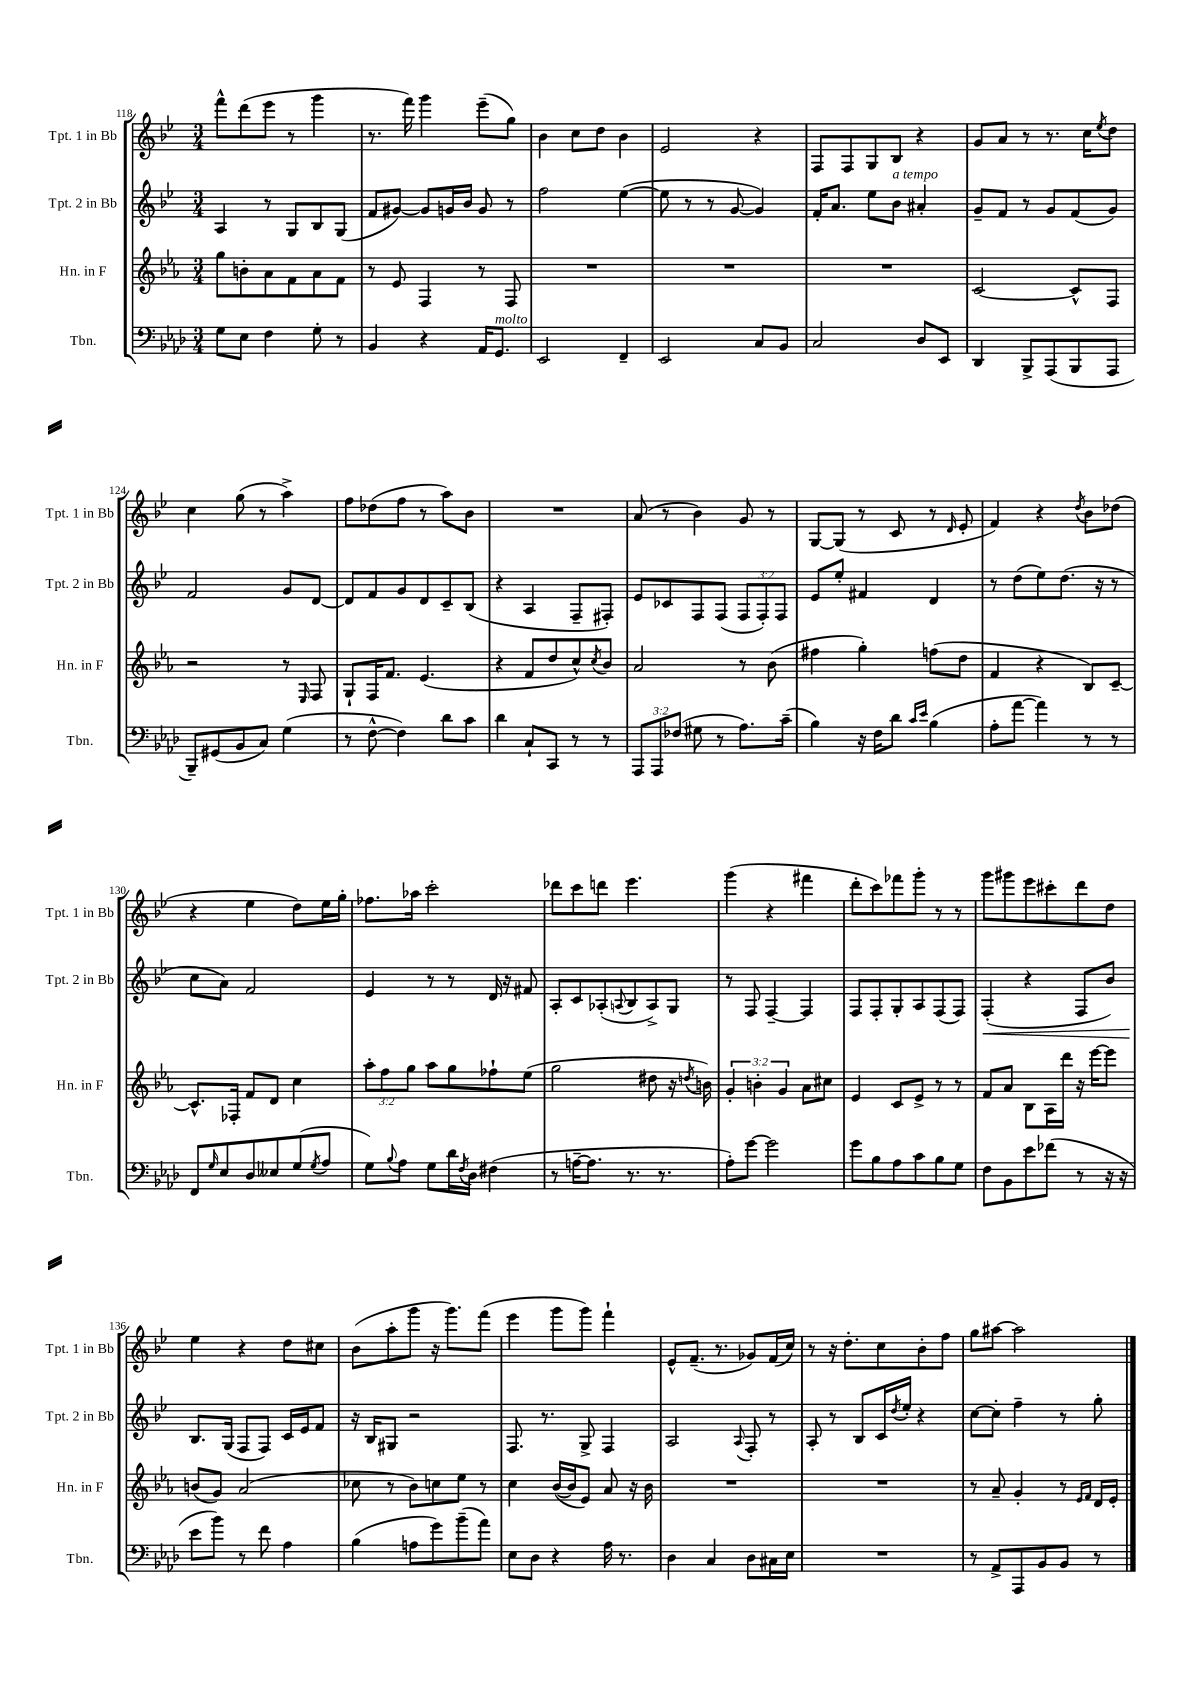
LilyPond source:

<<
\new StaffGroup <<
\new Staff = "s0" \with { instrumentName = "Tpt. 1 in Bb" shortInstrumentName = "Tpt. 1 in Bb" } {
    \clef treble \key bes \major \numericTimeSignature \time 3/4
    f'''8-^ d'''8( ees'''8 r8 g'''4 |
    r8. f'''16) g'''4 ees'''8--( g''8) |
    bes'4 c''8 d''8 bes'4 |
    ees'2 r4 |
    f8 f8 g8 bes8 r4 |
    g'8 a'8 r8 r8. c''16 \acciaccatura { ees''8 } d''8 |
    c''4 g''8( r8 a''4->) |
    f''8 des''8( f''8 r8 a''8) bes'8 |
    R2. |
    a'8( r8 bes'4) g'8 r8 |
    g8~ g8( r8 c'8 r8 \grace { d'16 } ees'8-. |
    f'4) r4 \acciaccatura { d''8 } bes'8 des''8( |
    r4 ees''4 d''8) ees''16 g''16-. |
    fes''8. aes''16 c'''2-. |
    des'''8 c'''8 d'''8 ees'''4. |
    g'''4( r4 fis'''4 |
    d'''8-. c'''8) fes'''8 g'''8-. r8 r8 |
    g'''8 gis'''8 ees'''8 cis'''8-. d'''8 d''8 |
    ees''4 r4 d''8 cis''8 |
    bes'8( a''8-. g'''8 r16 g'''8.) f'''8( |
    ees'''4 g'''8 g'''8) f'''4-! |
    ees'8-^ f'8.--( r8. ges'8) f'16( c''16) |
    r8 r16 d''8.-. c''8 bes'8-. f''8 |
    g''8 ais''8~ ais''2 \bar "|." |
}
\new Staff = "s1" \with { instrumentName = "Tpt. 2 in Bb" shortInstrumentName = "Tpt. 2 in Bb" } {
    \clef treble \key bes \major \numericTimeSignature \time 3/4 \override Staff.TupletNumber.text = #tuplet-number::calc-fraction-text
    a4 r8 g8 bes8 g8( |
    f'8 gis'8~) gis'8 g'16 bes'16 g'8 r8 |
    f''2 ees''4~( |
    ees''8 r8 r8 g'8~ g'4) |
    f'16-. a'8. ees''8 bes'8^\markup { \italic "a tempo" } ais'4-. |
    g'8-- f'8 r8 g'8 f'8( g'8) |
    f'2 g'8 d'8~ |
    d'8 f'8 g'8 d'8 c'8-- bes8( |
    r4 a4 f8-- fis8-.) |
    ees'8 ces'8 f8 f8( \tuplet 3/2 { f8 f8-.) f8 } |
    ees'8 ees''8-. fis'4 d'4 |
    r8 d''8( ees''8) d''8.( r16 r8 |
    c''8 a'8) f'2 |
    ees'4 r8 r8 d'16 r16 fis'8 |
    a8-. c'8 aes8-.( \appoggiatura { a8 } bes8 a8->) g8 |
    r8 f8 f4~-- f4 |
    f8 f8-. g8-. a8 f8( f8) |
    f4-.\<( r4 f8 bes'8) |
    bes8.\! g16( f8 f8) c'16 ees'16 f'8 |
    r16 bes16 gis8 r2 |
    f8. r8. g8-> f4 |
    a2 \appoggiatura { a8 } f8-. r8 |
    a8-. r8 bes8 c'16 \acciaccatura { d''8 } ees''16-. r4 |
    c''8~ c''8-. f''4-- r8 g''8-. \bar "|." |
}
\new Staff = "s2" \with { instrumentName = "Hn. in F" shortInstrumentName = "Hn. in F" } {
    \clef treble \key ees \major \numericTimeSignature \time 3/4 \override Staff.TupletNumber.text = #tuplet-number::calc-fraction-text
    g''8 b'8-. aes'8 f'8 aes'8 f'8 |
    r8 ees'8 f4 r8 f8 |
    R2. |
    R2. |
    R2. |
    c'2~ c'8-^ f8 |
    r2 r8 \grace { ees16 } f8 |
    g8-! f16 f'8. ees'4.( |
    r4 f'8 d''8 c''8-^) \acciaccatura { c''8 } bes'8 |
    aes'2 r8 bes'8( |
    fis''4 g''4-.) f''8( d''8 |
    f'4 r4 bes8) c'8~-- |
    c'8.-^ fes16-. f'8 d'8 c''4 |
    \tuplet 3/2 { aes''8-. f''8 g''8 } aes''8 g''8 fes''8-! ees''8( |
    g''2 dis''8 r16 \acciaccatura { d''8 } b'16) |
    \tuplet 3/2 { g'4-. b'4-. g'4 } aes'8 cis''8 |
    ees'4 c'8 ees'8-> r8 r8 |
    f'8 aes'8 bes8 aes16 d'''16 r16 ees'''16~ ees'''8 |
    b'8( g'8) aes'2( |
    ces''8 r8 bes'8) c''8 ees''8 r8 |
    c''4 bes'16~( bes'16 ees'8) aes'8 r16 bes'16 |
    R2. |
    R2. |
    r8 aes'8-- g'4-. r8 \grace { ees'16 f'16 } d'16 ees'16-. \bar "|." |
}
\new Staff = "s3" \with { instrumentName = "Tbn." shortInstrumentName = "Tbn." } {
    \clef bass \key aes \major \numericTimeSignature \time 3/4 \override Staff.TupletNumber.text = #tuplet-number::calc-fraction-text
    g8 ees8 f4 g8-. r8 |
    bes,4 r4 aes,16 g,8.^\markup { \italic "molto" } |
    ees,2 f,4-- |
    ees,2 c8 bes,8 |
    c2 des8 ees,8 |
    des,4 bes,,8-> aes,,8( bes,,8 aes,,8 |
    bes,,8--) gis,8( bes,8 c8) g4( |
    r8 f8~-^ f4) des'8 c'8 |
    des'4 c8-! c,8 r8 r8 |
    \tuplet 3/2 { aes,,8 aes,,8 fes8( } gis8 r8 aes8.) c'16--( |
    bes4) r16 f16 des'8 \grace { c'16 ees'16 } bes4( |
    aes8-. aes'8~ aes'4) r8 r8 |
    f,8 \grace { g16 } ees8 des8 eeses8 g8( \acciaccatura { g8 } aes8 |
    g8) \appoggiatura { bes8 } aes8 g8 des'16 \acciaccatura { f8 } des16 fis4( |
    r8 a16~-- a8. r8. r8. |
    aes8-.) g'8~ g'2 |
    g'8 bes8 aes8 c'8 bes8 g8 |
    f8 bes,8 ees'8 fes'8( r8 r16 r16 |
    ees'8 bes'8) r8 f'8 aes4 |
    bes4( a8 g'8) bes'8--( aes'8) |
    ees8 des8 r4 aes16 r8. |
    des4 c4 des8 cis16 ees16 |
    R2. |
    r8 aes,8-> aes,,8 bes,8 bes,8 r8 \bar "|." |
}
>>
>>
\layout { \context { \Score currentBarNumber = #118 } }
